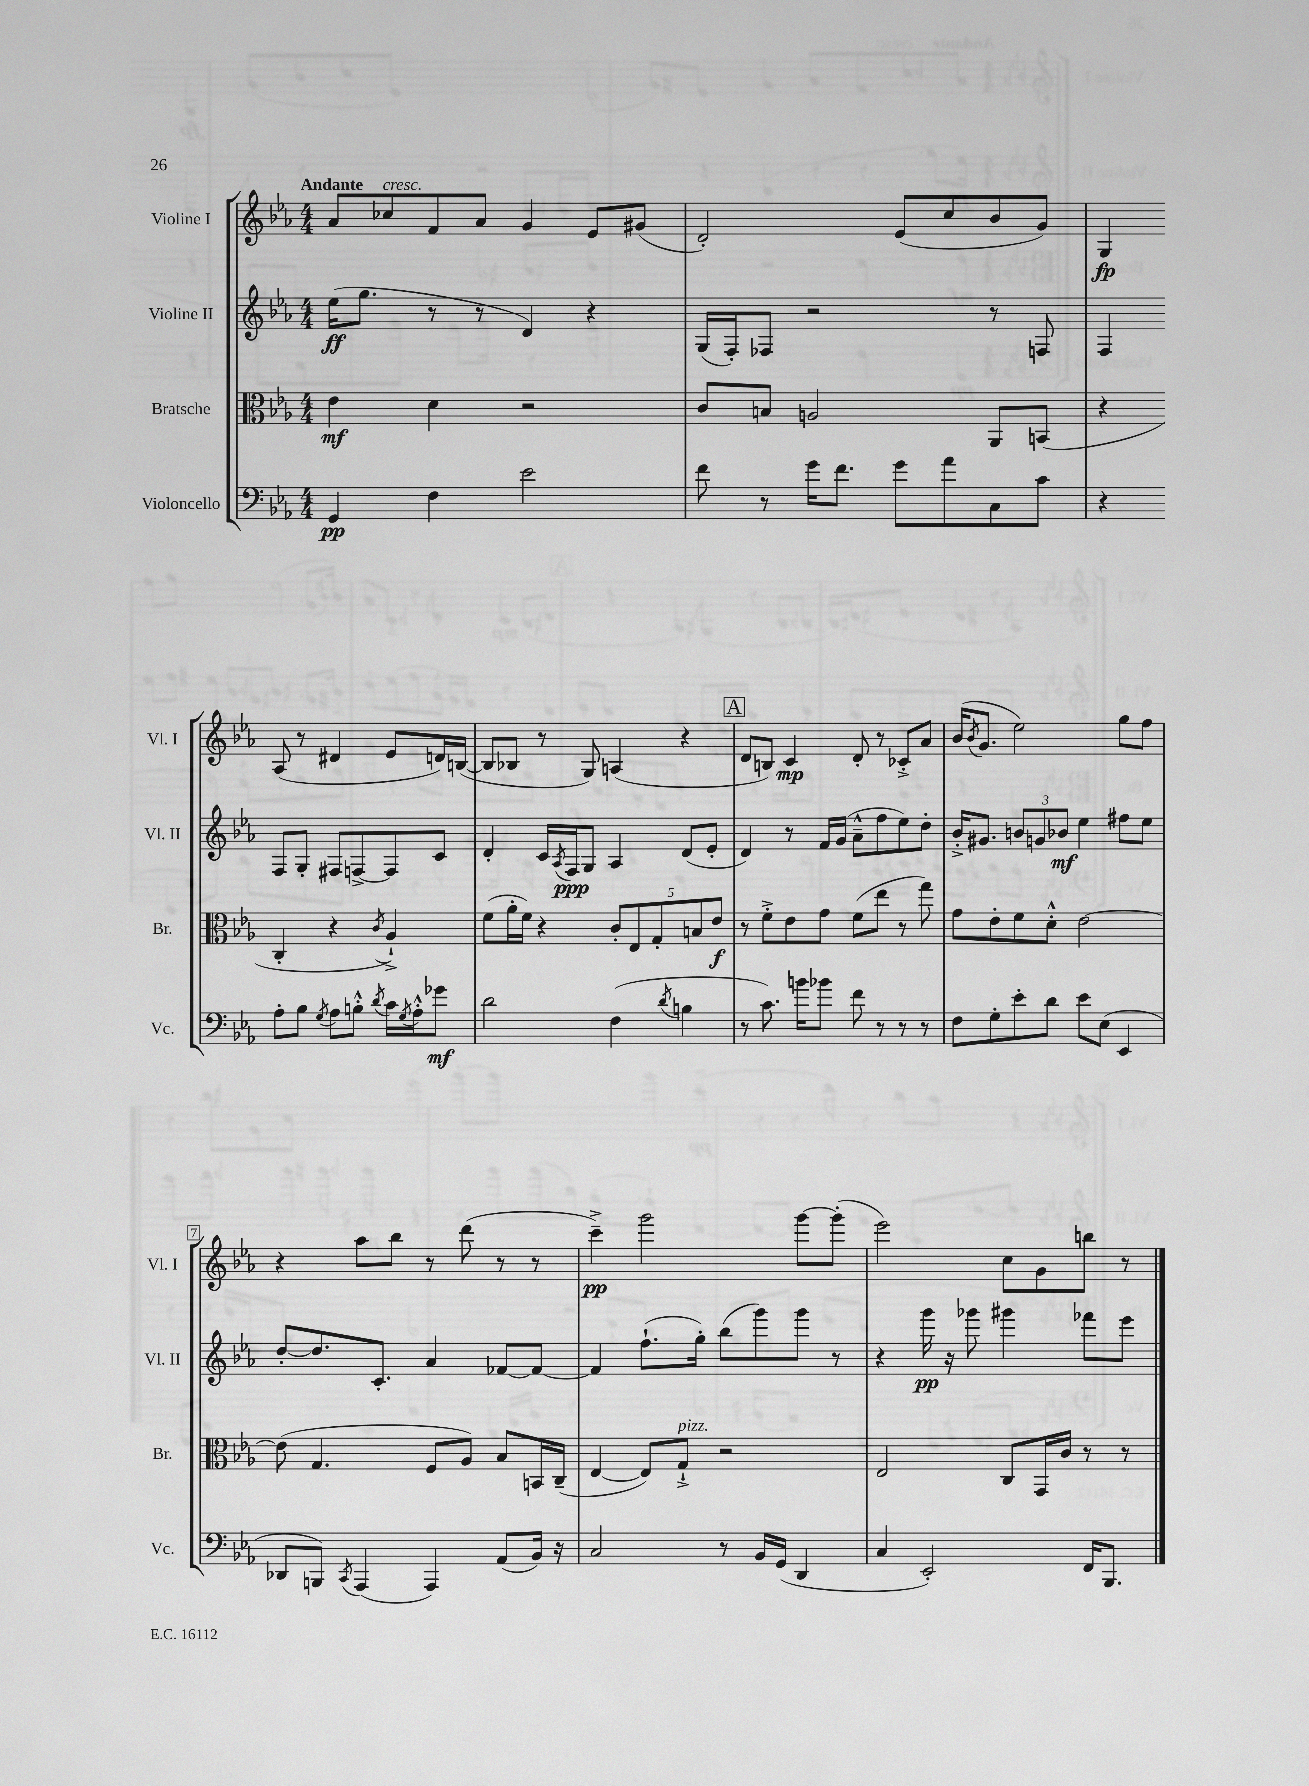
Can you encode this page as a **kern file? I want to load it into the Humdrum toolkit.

**kern	**kern	**kern	**kern
*staff4	*staff3	*staff2	*staff1
*clefF4	*clefC3	*clefG2	*clefG2
*k[b-e-a-]	*k[b-e-a-]	*k[b-e-a-]	*k[b-e-a-]
*M4/4	*M4/4	*M4/4	*M4/4
4GG/	4e-\	(16ee-\LK	8a-/L
.	.	8.gg\J	.
.	.	.	8cc-/
4F\	4d\	8r	8f/
.	.	8r	8a-/J
2e-\	2r	4d/)	4g/
.	.	4r	8e-/L
.	.	.	(8g#/J
=	=	=	=
8f\	8c/L	(16G/LL	2d'/)
.	.	16F'/J)	.
8r	8B/J	8F-/J	.
16g\LK	2A/	2r	.
8.f\J	.	.	.
8g\L	.	.	(8e-/L
8a-\	.	.	8cc/
8C\	8AA-/L	8r	8b-/
8c\J	(8BB/J	8F/	8g/J)
=	=	=	=
4r	4r	4F/	4G/
8A-'\L	4C'/	8F/L	(8A-/
8B-\J	.	8G'/J	8r
8qG/	.	.	.
8A-\L	4r	8F#/L	4d#/
8B'^^\J	.	[8F^/	.
8qd/	8qc/	.	.
16c\LL	4A-`^/)	8F/]	8e-/L
8qG/	.	.	.
16A-'^^\J	.	.	.
8g-\J	.	8c/J	16d/L)
.	.	.	([16B/JJ
=	=	=	=
2d\	(8f\L	4d'/	8B/]L
.	16a-'\L	.	8B-/J
.	16f\JJ)	.	.
.	4r	16c/LL	8r
.	.	8qA-/	.
.	.	16F/J	.
.	.	8G/J	8G/)
(4F\	10c'/L	4A-/	(4A/
.	10E-/	.	.
.	10G'/	.	.
8qd/	.	.	.
4B\	.	(8d/L	4r
.	10B/	.	.
.	.	8e-'/J	.
.	10e-/J	.	.
=	=	=	=
8r	8r	4d/)	8d/L
8.c\)	8f'^\L	.	8B/J)
.	8e-\	8r	4c/
16b\LK	.	.	.
8b-\J	8g\J	16f/LL	.
.	.	(16g/JJ	.
8f\	(8f\L	8a-~^^\L	8d'/
8r	8ee-\J	8ff\	8r
8r	8r	8ee-\)	8c-'^/L
8r	8gg\)	8dd'\J	8a-/J
=	=	=	=
8F\L	8g\L	16b-'^/LK	(16b-/LK
.	.	.	8qb-/
.	.	8.g#/J	8.g/J
8G'\	8e-'\	.	.
8e-'\	8f\	12b/L	2ee-\)
.	.	12g/	.
8d\J	8d'^^\J	.	.
.	.	12b-/J	.
8e-\L	[2e-\	4ee-\	.
(8E-\J	.	.	.
4EE-/	.	8ff#\L	8gg\L
.	.	8ee-\J	8ff\J
=	=	=	=
8DD-/L	(8e-\]	[8dd'/L	4r
8BBB/J)	4.G/	8.dd/]	.
8qCC/	.	.	.
(4AAA-/	.	.	8aa-\L
.	.	8.c'/J	.
.	.	.	8bb-\J
4AAA-/)	8F/L	4a-/	8r
.	8A-/J)	.	(8ddd\
(8AA-/L	8B-/L	[8f-/L	8r
16BB-/Jk)	16BB/L	8f-/_J	8r
16r	(16C~/JJ	.	.
=	=	=	=
2C/	[4E-/	4f-/]	4ccc~^\)
.	8E-/]L)	(8.ff`\L	2ggg\
.	8G`^/J	.	.
.	.	16gg'\Jk)	.
8r	2r	(8bb-\L	.
16BB-/LL	.	8ggg\)	.
(16GG/JJ	.	.	.
4DD/	.	8ggg\J	[8ggg\L
.	.	8r	(8ggg'\]J
=	=	=	=
4C/	2E-/	4r	2eee-\)
2EE-'/)	.	16ggg\	.
.	.	16r	.
.	.	8ggg-\	.
.	8C/L	4ggg#\	8cc\L
.	16GG/L	.	8g\
.	16c/JJ	.	.
16FF/LK	8r	8fff-\L	8bb\J
8.BBB-/J	.	.	.
.	8r	8eee-\J	8r
==	==	==	==
*-	*-	*-	*-
